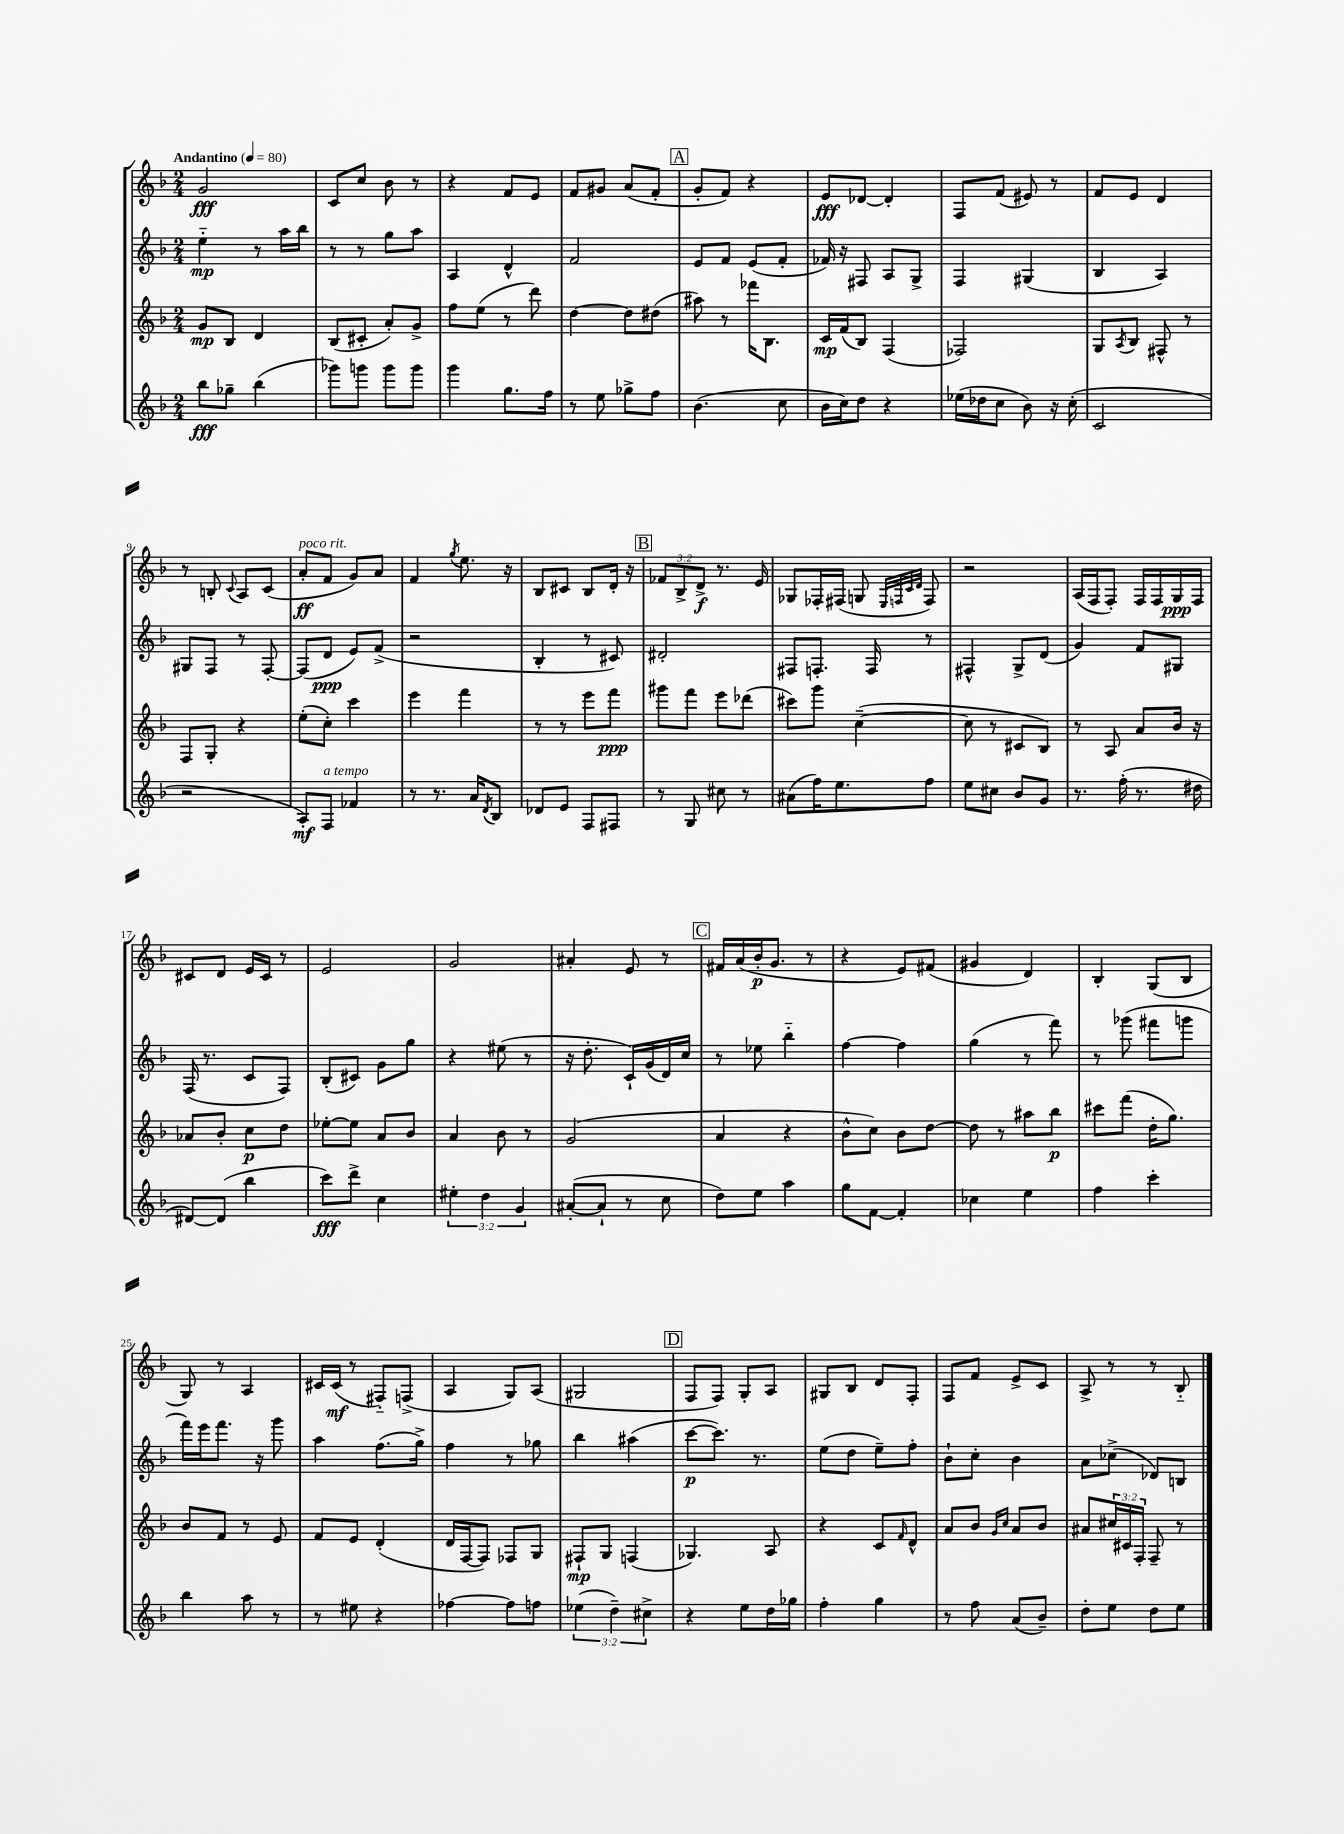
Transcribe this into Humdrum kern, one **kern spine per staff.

**kern	**dynam	**kern	**dynam	**kern	**dynam	**kern	**dynam
*part4	*part4	*part3	*part3	*part2	*part2	*part1	*part1
*staff4	*staff4	*staff3	*staff3	*staff2	*staff2	*staff1	*staff1
*clefG2	*	*clefG2	*	*clefG2	*	*clefG2	*
*k[b-]	*	*k[b-]	*	*k[b-]	*	*k[b-]	*
*M2/4	*	*M2/4	*	*M2/4	*	*M2/4	*
*MM80	*	*MM80	*	*MM80	*	*MM80	*
=1	=1	=1	=1	=1	=1	=1	=1
!	!	!	!	!	!	!LO:TX:a:B:t=Andantino	!
8bb-\L	fff	8g/L	mp	4ee\	mp	2g/	fff
8gg-X~\J	.	8B-/J	.	.	.	.	.
(4bb-\	.	4d/	.	8r	.	.	.
.	.	.	.	16aa\LL	.	.	.
.	.	.	.	16bb-\JJ	.	.	.
=2	=2	=2	=2	=2	=2	=2	=2
8ggg-X\L)	.	(8B-/L	.	8r	.	8c/L	.
8gggn\J	.	8c#X'/J	.	8r	.	8cc/J	.
8ggg\L	.	8a'/L)	.	8gg\L	.	8b-\	.
8ggg\J	.	8g^/J	.	8aa\J	.	8r	.
=3	=3	=3	=3	=3	=3	=3	=3
4ggg\	.	8ff\L	.	4A/	.	4r	.
.	.	(8ee\J	.	.	.	.	.
8.gg\L	.	8r	.	4d^^/	.	8f/L	.
.	.	8ddd\)	.	.	.	8e/J	.
16ff\Jk	.	.	.	.	.	.	.
=4	=4	=4	=4	=4	=4	=4	=4
8r	.	[4dd\	.	2f/	.	8f/L	.
8ee\	.	.	.	.	.	8g#X/J	.
8gg-X^\L	.	8dd\L]	.	.	.	(8a/L	.
8ff\J	.	(8dd#X\J	.	.	.	8f'/J	.
!!LO:REH:place=s1:t=A
=5	=5	=5	=5	=5	=5	=5	=5
(4.b-\	.	8aa#X\)	.	8e/L	.	8g'/L	.
.	.	8r	.	8f/J	.	8f/J)	.
.	.	16fff-X\KL	.	(8e/L	.	4r	.
.	.	8.B-\J	.	.	.	.	.
8cc\	.	.	.	8f'/J	.	.	.
=6	=6	=6	=6	=6	=6	=6	=6
16b-\LL	.	16c/LL	mp	16f-X/)	.	8e/L	fff
16cc\J)	.	(16f/J	.	16r	.	.	.
8dd\J	.	8B-/J)	.	8F#X/	.	[8d-X/J	.
4r	.	(4F/	.	8A/L	.	4d-'/]	.
.	.	.	.	8G^/J	.	.	.
=7	=7	=7	=7	=7	=7	=7	=7
(16ee-X\LL	.	2F-X/)	.	4F/	.	8F/L	.
16dd-X\J	.	.	.	.	.	.	.
8cc\J	.	.	.	.	.	(8f/J	.
8b-\)	.	.	.	(4G#X/	.	8e#X/)	.
16r	.	.	.	.	.	8r	.
(16cc'\	.	.	.	.	.	.	.
=8	=8	=8	=8	=8	=8	=8	=8
2c/	.	8G/L	.	4B-/	.	8f/L	.
.	.	8qA/	.	.	.	.	.
.	.	8B-/J	.	.	.	8e/J	.
.	.	8F#X^^/	.	4A/)	.	4d/	.
.	.	8r	.	.	.	.	.
!!LO:LB:g=z
=9	=9	=9	=9	=9	=9	=9	=9
2r	.	8F/L	.	8G#X/L	.	8r	.
.	.	8G'/J	.	8F/J	.	8Bn'/	.
.	.	.	.	.	.	8qqc/	.
.	.	4r	.	8r	.	8A/L	.
.	.	.	.	[8F'/	.	(8c/J	.
=10	=10	=10	=10	=10	=10	=10	=10
!	!	!	!	!	!	!LO:TX:a:i:t=poco rit.	!
8A'/L)	mf	(8ee'\L	.	(8F/L]	.	8a'/L	ff
!LO:TX:a:i:t=a tempo	!	!	!	!	!	!	!
8F/J	.	8cc'\J)	.	8d/J	ppp	8f/J	.
4f-X/	.	4ccc\	.	8e/L)	.	8g/L)	.
.	.	.	.	(8f^/J	.	8a/J	.
=11	=11	=11	=11	=11	=11	=11	=11
8r	.	4eee\	.	2r	.	4f/	.
8.r	.	.	.	.	.	.	.
.	.	.	.	.	.	8qgg/	.
.	.	4fff\	.	.	.	8.ee\	.
16a/KL	.	.	.	.	.	.	.
8qd/	.	.	.	.	.	.	.
8B-/J	.	.	.	.	.	.	.
.	.	.	.	.	.	16r	.
=12	=12	=12	=12	=12	=12	=12	=12
8d-X/L	.	8r	.	4B-'/	.	8B-/L	.
8e/J	.	8r	.	.	.	8c#X/J	.
8F/L	.	8eee\L	.	8r	.	8B-/L	.
8F#X/J	.	8fff\J	ppp	8c#X/)	.	16d'/Jk	.
.	.	.	.	.	.	16r	.
!!LO:REH:place=s1:t=B
=13	=13	=13	=13	=13	=13	=13	=13
8r	.	8ggg#X\L	.	2d#X'/	.	12f-X/L	.
.	.	.	.	.	.	12B-^/	.
8G/	.	8fff\J	.	.	.	.	.
.	.	.	.	.	.	12d^/J	f
8cc#X\	.	8eee\L	.	.	.	8.r	.
8r	.	(8ddd-X\J	.	.	.	.	.
.	.	.	.	.	.	16e/	.
=14	=14	=14	=14	=14	=14	=14	=14
(8a#X\L	.	8ccc#X\L)	.	8F#X/L	.	8G-X/L	.
16ff\K)	.	8ggg\J	.	8.Fn'/J	.	16F-X'/L	.
8.ee\	.	.	.	.	.	(16F#X/JJ	.
.	.	([4cc~\	.	.	.	8Gn/	.
.	.	.	.	16F/	.	.	.
.	.	.	.	.	.	32qqE/LLL	.
.	.	.	.	.	.	32qqFn/	.
.	.	.	.	.	.	32qqc/	.
.	.	.	.	.	.	32qqd/JJJ	.
8ff\J	.	.	.	8r	.	8F/)	.
=15	=15	=15	=15	=15	=15	=15	=15
8ee\L	.	8cc\]	.	4F#X^^/	.	2r	.
8cc#X\J	.	8r	.	.	.	.	.
8b-/L	.	8c#X/L	.	8G^/L	.	.	.
8g/J	.	8B-/J)	.	(8d/J	.	.	.
=16	=16	=16	=16	=16	=16	=16	=16
8.r	.	8r	.	4g/)	.	(16A/LL	.
.	.	.	.	.	.	16F/J	.
.	.	8A/	.	.	.	8F'/J)	.
(16ff'\	.	.	.	.	.	.	.
8.r	.	8a/L	.	8f/L	.	16F/LL	.
.	.	.	.	.	.	16F/	.
.	.	16b-/Jk	.	8G#X/J	.	16G/	ppp
16dd#X\	.	16r	.	.	.	16F/JJ	.
!!LO:LB:g=z
=17	=17	=17	=17	=17	=17	=17	=17
[8d#X/L)	.	8a-X/L	.	(16F/	.	8c#X/L	.
.	.	.	.	8.r	.	.	.
(8d#/J]	.	8b-'/J	.	.	.	8d/J	.
4bb-\	.	8cc\L	p	8c/L	.	16e/LL	.
.	.	.	.	.	.	16c#/JJ	.
.	.	8dd\J	.	8F/J)	.	8r	.
=18	=18	=18	=18	=18	=18	=18	=18
8ccc\L)	fff	[8ee-X'\L	.	(8B-'/L	.	2e/	.
8ddd^\J	.	8ee-\J]	.	8c#X/J)	.	.	.
4cc\	.	8a/L	.	8g\L	.	.	.
.	.	8b-/J	.	8gg\J	.	.	.
=19	=19	=19	=19	=19	=19	=19	=19
6ee#X'\	.	4a/	.	4r	.	2g/	.
6dd\	.	.	.	.	.	.	.
.	.	8b-\	.	(8ee#X\	.	.	.
6g/	.	.	.	.	.	.	.
.	.	8r	.	8r	.	.	.
=20	=20	=20	=20	=20	=20	=20	=20
([8a#X'/L	.	(2g/	.	16r	.	4a#X'/	.
.	.	.	.	8.dd'\	.	.	.
8a#`/J]	.	.	.	.	.	.	.
8r	.	.	.	16c`/LL)	.	8e/	.
.	.	.	.	(16g/	.	.	.
8cc\	.	.	.	16d/)	.	8r	.
.	.	.	.	16cc/JJ	.	.	.
!!LO:REH:place=s1:t=C
=21	=21	=21	=21	=21	=21	=21	=21
8dd\L)	.	4a/	.	8r	.	16f#X/LL	.
.	.	.	.	.	.	(16a/	.
8ee\J	.	.	.	8ee-X\	.	16b-'/J	p
.	.	.	.	.	.	8.g/J	.
4aa\	.	4r	.	4bb-\	.	.	.
.	.	.	.	.	.	8r	.
=22	=22	=22	=22	=22	=22	=22	=22
8gg\L	.	8b-^^\L	.	[4ff\	.	4r	.
[8f\J	.	8cc\J)	.	.	.	.	.
4f'/]	.	8b-\L	.	4ff\]	.	8e/L)	.
.	.	[8dd\J	.	.	.	(8f#X/J	.
=23	=23	=23	=23	=23	=23	=23	=23
4cc-X\	.	8dd\]	.	(4gg\	.	4g#X/	.
.	.	8r	.	.	.	.	.
4ee\	.	8aa#X\L	.	8r	.	4d/)	.
.	.	8bb-\J	p	8fff\)	.	.	.
=24	=24	=24	=24	=24	=24	=24	=24
4ff\	.	8ccc#X\L	.	8r	.	4B-'/	.
.	.	(8fff\J	.	(8ggg-X\	.	.	.
4ccc'\	.	16dd'\KL	.	8fff#X\L	.	(8G/L	.
.	.	8.gg\J)	.	.	.	.	.
.	.	.	.	8gggn\J	.	8B-/J	.
!!LO:LB:g=z
=25	=25	=25	=25	=25	=25	=25	=25
4bb-\	.	8b-/L	.	16fff\LL)	.	8G/)	.
.	.	.	.	16eee\J	.	.	.
.	.	8f/J	.	8.fff\J	.	8r	.
8aa\	.	8r	.	.	.	4A/	.
.	.	.	.	16r	.	.	.
8r	.	8e/	.	8ggg\	.	.	.
=26	=26	=26	=26	=26	=26	=26	=26
8r	.	8f/L	.	4aa\	.	16c#X/LL	.
.	.	.	.	.	.	(16c#/JJ	mf
8ee#X\	.	8e/J	.	.	.	8r	.
4r	.	(4d'/	.	(8.ff\L	.	8F#X/L)	.
.	.	.	.	.	.	(8Fn^/J	.
.	.	.	.	16gg^\Jk)	.	.	.
=27	=27	=27	=27	=27	=27	=27	=27
[4ff-X\	.	16d/LL	.	4ff\	.	4A/	.
.	.	[16F/J	.	.	.	.	.
.	.	8F/J])	.	.	.	.	.
8ff-\L]	.	8F-X/L	.	8r	.	8G/L)	.
8ffn\J	.	8G/J	.	8gg-X\	.	(8A/J	.
=28	=28	=28	=28	=28	=28	=28	=28
(6ee-X\	.	8F#X`/L	mp	4bb-\	.	2G#X/	.
.	.	8G/J	.	.	.	.	.
6dd~\)	.	.	.	.	.	.	.
.	.	(4Fn/	.	(4aa#X\	.	.	.
6cc#X^\	.	.	.	.	.	.	.
!!LO:REH:place=s1:t=D
=29	=29	=29	=29	=29	=29	=29	=29
4r	.	4.G-X/)	.	[8ccc\L	p	8F/L	.
.	.	.	.	8.ccc\J])	.	8F/J)	.
8ee\L	.	.	.	.	.	8G'/L	.
.	.	.	.	8.r	.	.	.
16dd\L	.	8A/	.	.	.	8A/J	.
16gg-X\JJ	.	.	.	.	.	.	.
=30	=30	=30	=30	=30	=30	=30	=30
4ff'\	.	4r	.	(8ee\L	.	8G#X/L	.
.	.	.	.	8dd\J	.	8B-/J	.
4gg\	.	8c/L	.	8ee~\L)	.	8d/L	.
.	.	16qqf/	.	.	.	.	.
.	.	8d^^/J	.	8ff'\J	.	8F'/J	.
=31	=31	=31	=31	=31	=31	=31	=31
8r	.	8a/L	.	8b-`\L	.	8F/L	.
8ff\	.	8b-/J	.	8cc'\J	.	8f/J	.
.	.	16qqg/LL	.	.	.	.	.
.	.	16qqcc/JJ	.	.	.	.	.
(8a/L	.	8a/L	.	4b-\	.	8e^/L	.
8b-~/J)	.	8b-/J	.	.	.	8c/J	.
=32	=32	=32	=32	=32	=32	=32	=32
8dd'\L	.	8a#X/L	.	8a\L	.	8A^/	.
8ee\J	.	24cc#X/L	.	(8cc-X^\J	.	8r	.
.	.	24c#X/	.	.	.	.	.
.	.	24F'/JJ	.	.	.	.	.
8dd\L	.	8F~/	.	8d-X/L)	.	8r	.
8ee\J	.	8r	.	8Bn/J	.	8B-/	.
==	==	==	==	==	==	==	==
*-	*-	*-	*-	*-	*-	*-	*-
